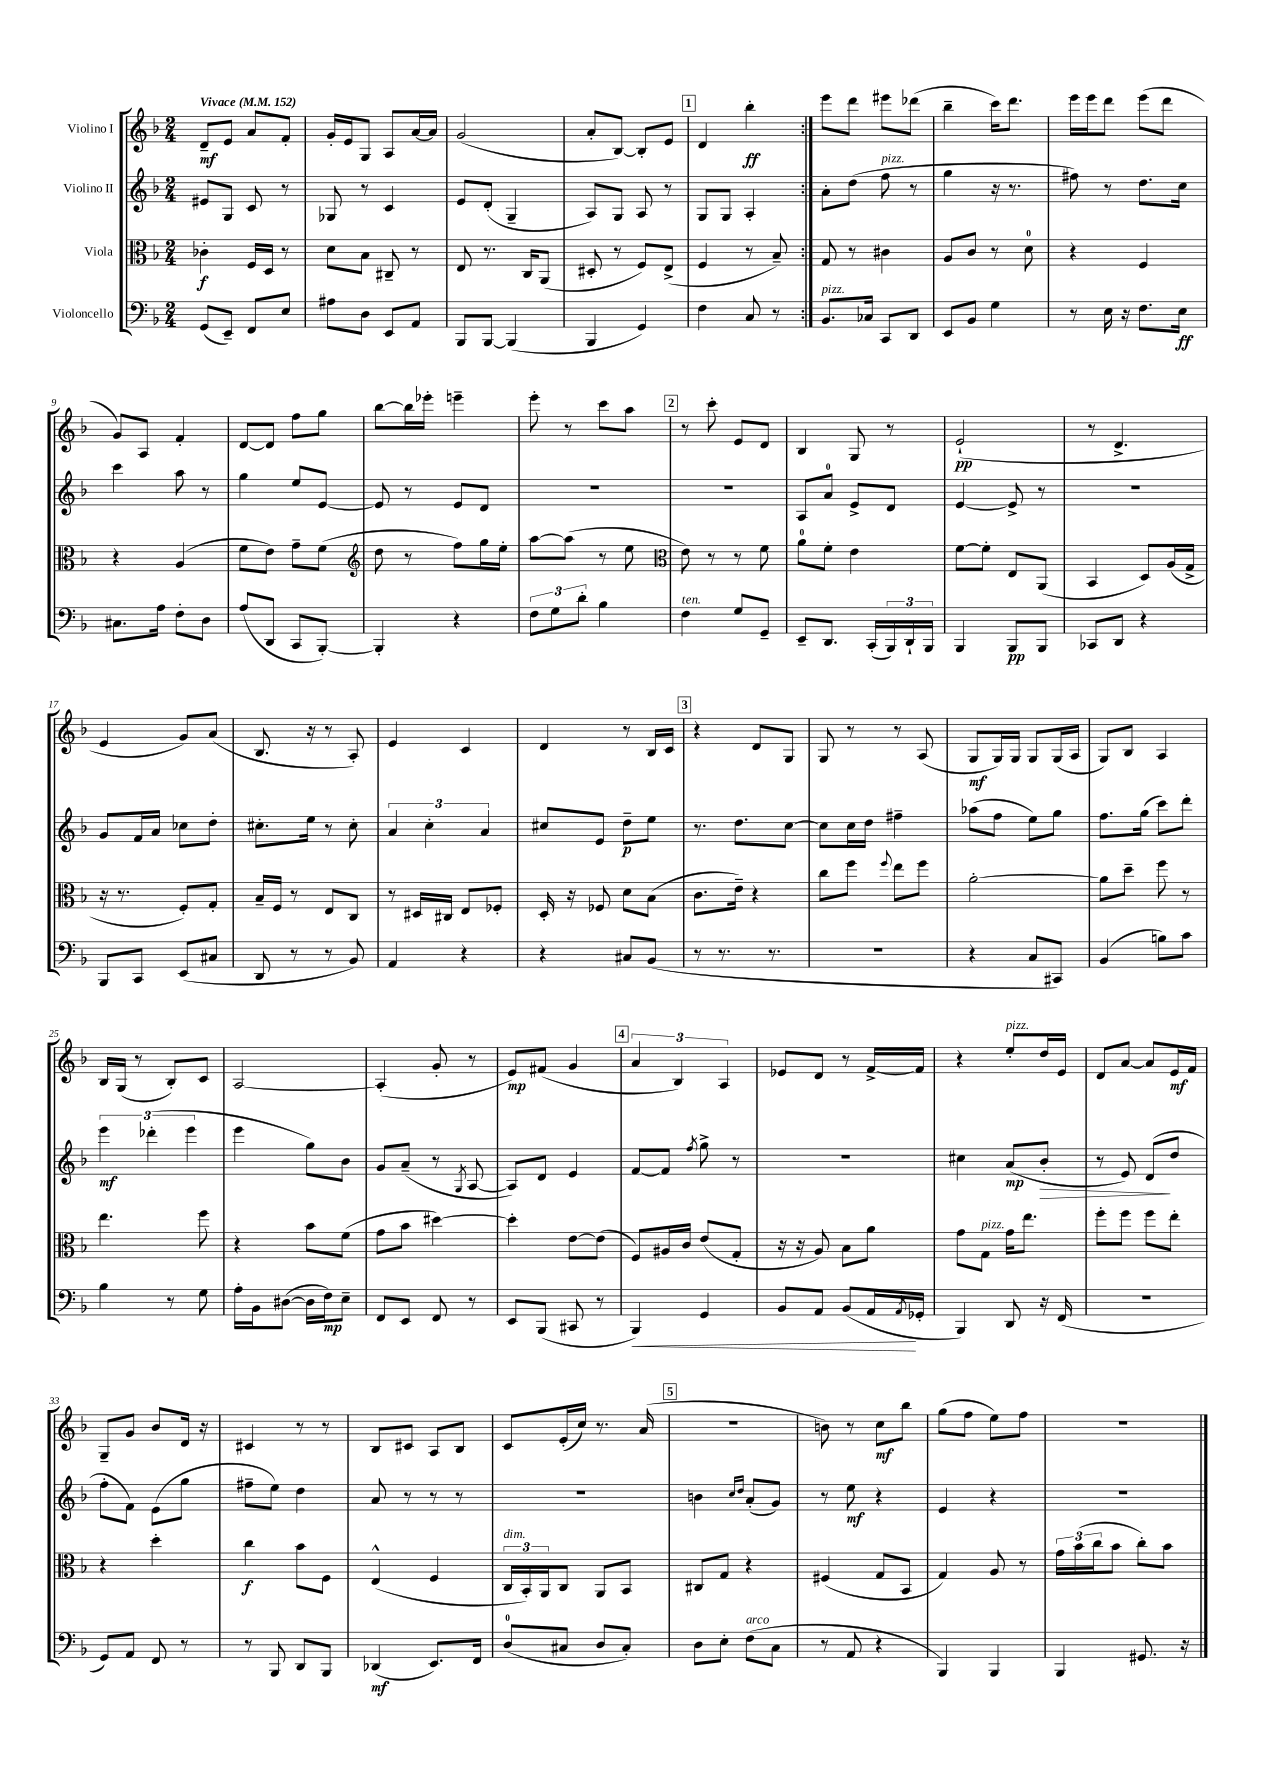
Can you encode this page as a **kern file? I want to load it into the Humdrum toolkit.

**kern	**kern	**kern	**kern
*staff4	*staff3	*staff2	*staff1
*clefF4	*clefC3	*clefG2	*clefG2
*k[b-]	*k[b-]	*k[b-]	*k[b-]
*M2/4	*M2/4	*M2/4	*M2/4
*MM152	*MM152	*MM152	*MM152
(8GG/L	4c-'\	8e#/L	8d~/L
8EE~/J)	.	8G/J	8e/J
8FF/L	16F/LL	8c/	8a/L
.	16D/JJ	.	.
8E/J	8r	8r	8f'/J
=	=	=	=
8A#\L	8d\L	8G-/	16g'/LL
.	.	.	16e/J
8D\J	8B-\J	8r	8G/J
8EE/L	8C#~/	4c/	8A/L
8AA/J	8r	.	[16a/L
.	.	.	16a/]JJ
=	=	=	=
8BBB-/L	8E/	8e/L	(2g/
[8BBB-/J	8.r	(8d'/J	.
(4BBB-/]	.	4G~/	.
.	16C/LK	.	.
.	(8AA/J	.	.
=	=	=	=
4BBB-/	8D#'/	8A/L)	8a'/L
.	8r	8G/J	[8B-/J)
4GG/)	8F/L)	8A/	8B-'/]L
.	(8E^/J	8r	8e/J
=	=	=	=
4F\	4F/	8G/L	4d/
.	.	8G/J	.
8C/	8r	4A'/	4bb-'\
8r	8B-~/)	.	.
=:|!	=:|!	=:|!	=:|!
8.BB-/L	8G/	8a'\L	8eee\L
.	8r	(8dd\J	8ddd\J
16C-/Jk	.	.	.
8CC/L	4c#\	8ff\	8eee#\L
8DD/J	.	8r	(8ddd-\J
=	=	=	=
8EE/L	8A/L	4gg\	4bb-~\
8BB-/J	8c/J	.	.
4G\	8r	16r	16ccc\LK)
.	.	8.r	8.ddd\J
.	8d\	.	.
=	=	=	=
8r	4r	8ff#\)	16eee\LL
.	.	.	16eee\J
16E\	.	8r	8ddd\J
16r	.	.	.
8.F\L	4F/	8.dd\L	(8eee\L
.	.	.	8ddd\J
16E\Jk	.	16cc\Jk	.
=	=	=	=
8.C#\L	4r	4ccc\	8g/L)
.	.	.	8A/J
16A\Jk	.	.	.
8F'\L	(4A/	8aa\	4f'/
8D\J	.	8r	.
=	=	=	=
(8A/L	8f\L	4gg\	[8d/L
8DD/J	8e\J)	.	8d/]J
8CC/L	8g~\L	8ee/L	8ff\L
[8BBB-'/J)	(8f\J	[8e/J	8gg\J
=	=	=	=
*	*clefG2	*	*
4BBB-'/]	8dd\	8e/]	[8bb-\L
.	8r	8r	16bb-\]L
.	.	.	16eee-'\JJ
4r	8ff\L)	8e/L	4eee~\
.	16gg\L	8d/J	.
.	16ee'\JJ	.	.
=	=	=	=
12F\L	[8aa\L	2r	8eee'\
12G\	.	.	.
.	(8aa\]J	.	8r
12d'\J	.	.	.
4B-\	8r	.	8ccc\L
.	8ee\	.	8aa\J
=	=	=	=
*	*clefC3	*	*
4F\	8e\)	2r	8r
.	8r	.	8ccc'\
8G/L	8r	.	8e/L
8GG~/J	8f\	.	8d/J
=	=	=	=
8EE~/L	8a\L	8A/L	4B-/
8.DD/J	8f'\J	8a/J	.
.	4e\	8e^/L	8G/
(16CC'/LL	.	.	.
24BBB-/)	.	8d/J	8r
24DD`/	.	.	.
24BBB-/JJ	.	.	.
=	=	=	=
4BBB-/	[8f\L	[4e/	(2e`/
.	8f'\]J	.	.
8BBB-/L	8E/L	8e^/]	.
8BBB-/J	(8AA/J	8r	.
=	=	=	=
8CC-/L	4BB-/	2r	8r
8DD/J	.	.	4.d^/
4r	8D/L)	.	.
.	(16A/L	.	.
.	16G^/JJ	.	.
=	=	=	=
8BBB-/L	16r	8g/L	4e/
.	8.r	.	.
8CC/J	.	16f/L	.
.	.	16a/JJ	.
(8EE/L	8F'/L)	8cc-\L	8g/L)
8C#/J	8G'/J	8dd'\J	(8a/J
=	=	=	=
8DD/	16B-~/LL	8.cc#'\L	8.B-/
.	16F/JJ	.	.
8r	8r	.	.
.	.	16ee\Jk	16r
8r	8E/L	8r	8r
8BB-/)	8C/J	8cc#'\	8A'/)
=	=	=	=
4AA/	8r	6a/	4e/
.	16D#/LL	.	.
.	.	6cc'\	.
.	16C#/JJ	.	.
4r	8E/L	.	4c/
.	.	6a/	.
.	8F-'/J	.	.
=	=	=	=
4r	16D'/	8cc#/L	4d/
.	16r	.	.
.	8F-/	8e/J	.
8C#/L	8d\L	8dd~\L	8r
(8BB-/J	(8B-\J	8ee\J	16B-/LL
.	.	.	16c/JJ
=	=	=	=
8r	8.c\L	8.r	4r
8.r	.	.	.
.	16e~\Jk)	8.dd\L	.
.	4r	.	8d/L
8.r	.	.	.
.	.	[8cc\J	8G/J
=	=	=	=
2r	8cc\L	8cc\]L	8G/
.	8ff\J	16cc\L	8r
.	.	16dd\JJ	.
.	8qqff/	.	.
.	8ee\L	4ff#~\	8r
.	8ff\J	.	(8A/
=	=	=	=
4r	[2a'\	(8aa-\L	8G/L
.	.	8ff\J	16G/L)
.	.	.	16G/JJ
8C/L	.	8ee\L)	8G/L
8CC#/J)	.	8gg\J	(16G/L
.	.	.	16A/JJ
=	=	=	=
(4BB-/	8a\]L	8.ff\L	8G/L)
.	8dd~\J	.	8B-/J
.	.	(16gg\Jk	.
8B\L)	8ff\	8ccc\L)	4A/
8c\J	8r	8ddd'\J	.
=	=	=	=
4B-\	4.ee\	6eee\	16B-/LL
.	.	.	(16G/JJ
.	.	.	8r
.	.	(6ddd-'\	.
8r	.	.	8B-'/L)
.	.	6eee\	.
8G\	8ff\	.	8c/J
=	=	=	=
16A'\LL	4r	4eee\	[2A/
16BB-\J	.	.	.
([8D#\J	.	.	.
16D#\]LL	8b-\L	8gg\L)	.
16F\J)	.	.	.
8E~\J	(8f\J	8b-\J	.
=	=	=	=
8FF/L	8g\L	8g/L	(4A'/]
8EE/J	8b-\J	(8a~/J	.
8FF/	[4dd#\)	8r	8g'/
.	.	8qG/	.
8r	.	[8A/	8r
=	=	=	=
8EE/L	4dd#'\]	8A/]L)	8e/L)
(8BBB-/J	.	8d/J	(8f#/J
8CC#/	[8e\L	4e/	4g/
8r	(8e\]J	.	.
=	=	=	=
4BBB-/)	8F/L)	[8f/L	6a/
.	16A#/L	8f/]J	.
.	.	.	6B-/)
.	16c/JJ	.	.
.	.	8qff/	.
4GG/	(8e/L	8gg^\	.
.	.	.	6A/
.	8G'/J	8r	.
=	=	=	=
8BB-/L	16r	2r	8e-/L
.	16r	.	.
8AA/J	8A/)	.	8d/J
(8BB-/L	8B-\L	.	8r
16AA/L	8a\J	.	[16f^/LL
8qAA/	.	.	.
16GG-'/JJ	.	.	16f/]JJ
=	=	=	=
4BBB-/)	8g\L	4cc#\	4r
.	8G\J	.	.
8DD/	16g\LK	(8a/L	8ee'/L
.	8.ee\J	.	.
16r	.	8b-'/J	16dd/L
(16FF/	.	.	16e/JJ
=	=	=	=
2r	8ff'\L	8r	8d/L
.	8ff\J	8e/)	[8a/J
.	8ff\L	(8d/L	8a/]L
.	8ee'\J	8dd/J	16e/L
.	.	.	16f/JJ
=	=	=	=
8GG/L)	4r	8ff'\L	8G~/L
8AA/J	.	8f\J)	8g/J
8FF/	4dd'\	(8e\L	8b-/L
8r	.	8gg\J	16d/Jk
.	.	.	16r
=	=	=	=
8r	4cc\	8ff#~\L	4c#/
8BBB-/	.	8ee\J)	.
8DD/L	8b-\L	4dd\	8r
8BBB-/J	8F\J	.	8r
=	=	=	=
(4DD-/	(4E^^/	8a/	8B-/L
.	.	8r	8c#/J
8.EE/L)	4F/	8r	8A/L
.	.	8r	8B-/J
16FF/Jk	.	.	.
=	=	=	=
(8D/L	24C/LL	2r	8c/L
.	24BB-'/)	.	.
.	24AA/J	.	.
8C#/J	8C/J	.	(16e'/L
.	.	.	16cc/JJ)
8D/L	8AA/L	.	8.r
8C#'/J)	8BB-/J	.	.
.	.	.	(16a/
=	=	=	=
8D\L	8C#/L	4b\	2r
8E'\J	8G/J	.	.
.	.	16qqcc/LL	.
.	.	16qqdd/JJ	.
(8F\L	4r	(8a'/L	.
8C\J	.	8g/J)	.
=	=	=	=
8r	(4F#/	8r	8b\)
8AA/	.	8ee\	8r
4r	8G/L	4r	8cc\L
.	8BB-/J	.	8bb-\J
=	=	=	=
4BBB-/)	4G/)	4e/	(8gg\L
.	.	.	8ff\J
4BBB-/	8A/	4r	8ee\L)
.	8r	.	8ff\J
=	=	=	=
4BBB-/	24g\LL	2r	2r
.	(24b-\	.	.
.	24cc\J	.	.
.	8b-\J	.	.
8.GG#/	8cc'\L)	.	.
.	8b-\J	.	.
16r	.	.	.
==	==	==	==
*-	*-	*-	*-
